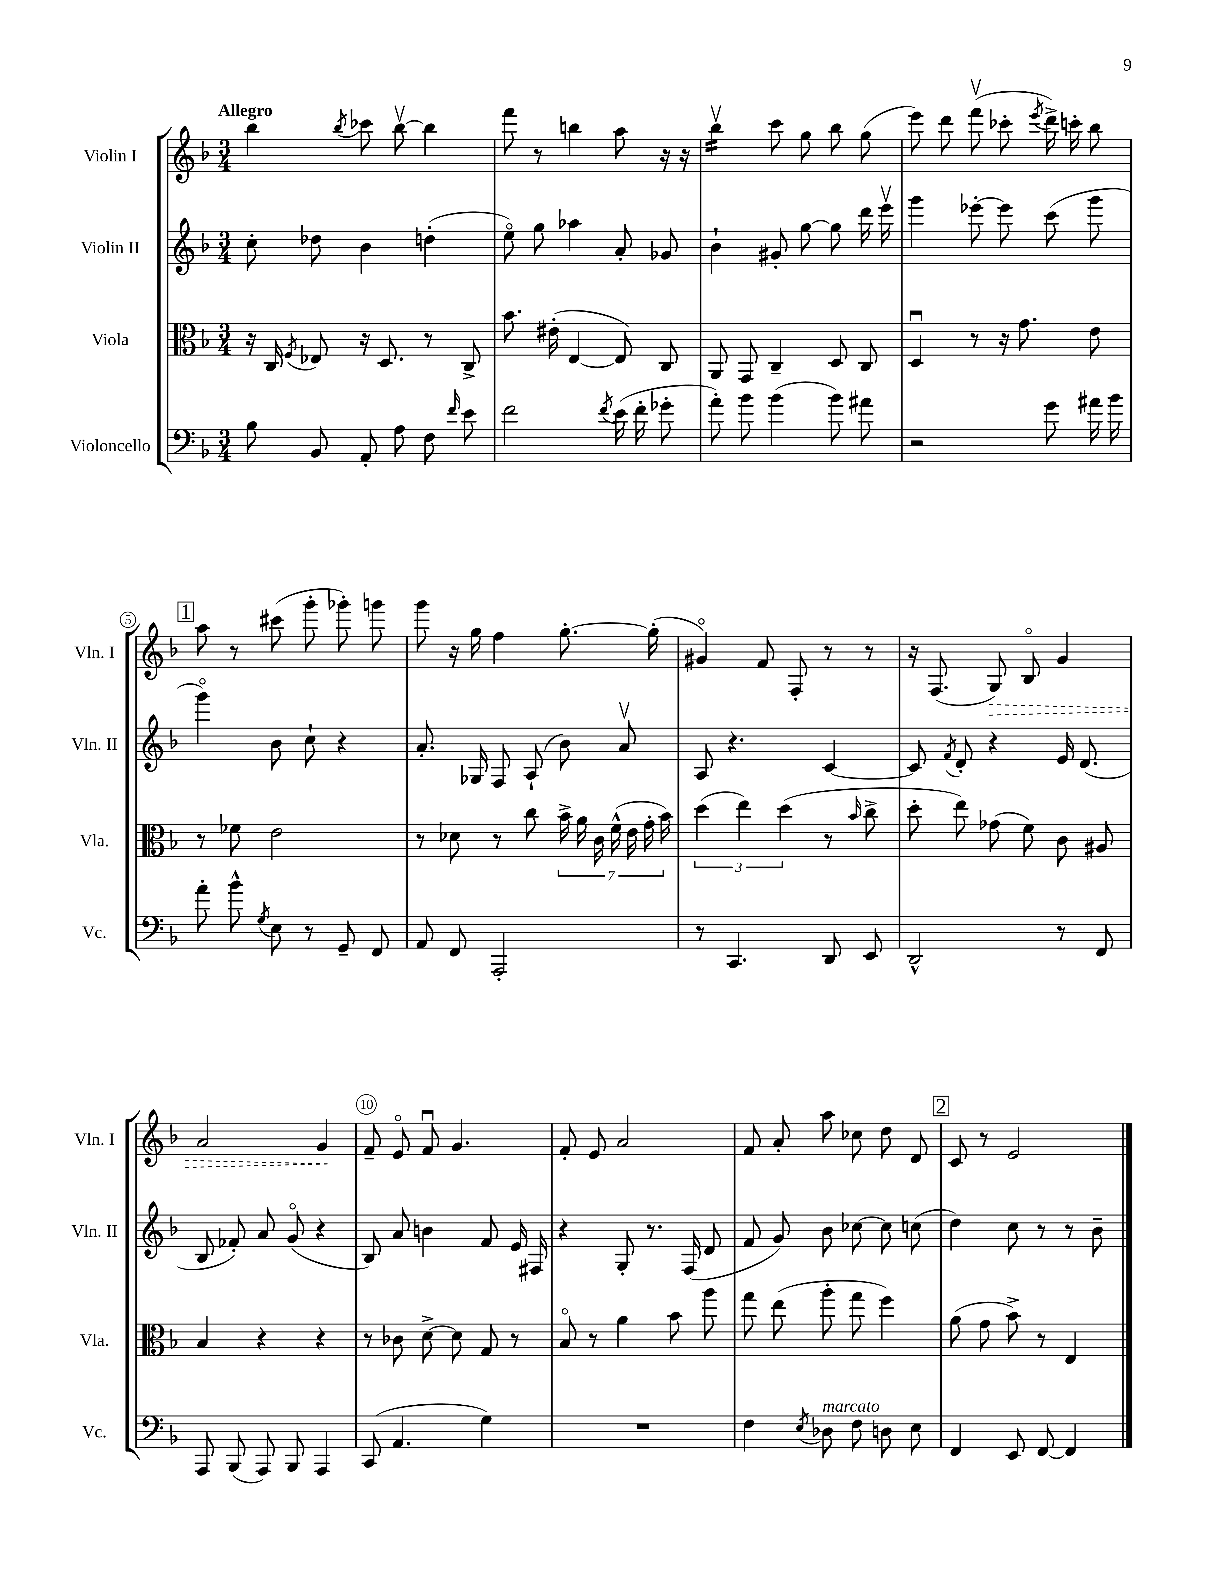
<<
\new StaffGroup <<
\new Staff = "s0" \with { instrumentName = "Violin I" shortInstrumentName = "Vln. I" } {
    \clef treble \key f \major \numericTimeSignature \time 3/4 \tempo "Allegro"
    \autoBeamOff bes''4 \acciaccatura { bes''8 } ces'''8 bes''8~\upbow bes''4 |
    f'''8 r8 b''4 a''8 r16 r16 |
    bes''4:16\upbow c'''8 g''8 bes''8 g''8( |
    e'''8) d'''8 f'''8\upbow( ces'''8-. \acciaccatura { e'''8 } d'''16->) c'''16-. bes''8 |
    \mark \markup { \box "1" } a''8 r8 cis'''8( g'''8-. ges'''8-.) g'''8 |
    g'''8 r16 g''16 f''4 g''8.~-. g''16-.( |
    gis'4\flageolet) f'8 f8-. r8 r8 |
    r16 f8.( \once \override Hairpin.style = #'dashed-line g8\>) bes8\flageolet g'4 |
    a'2 g'4\! |
    f'8-- e'8\flageolet f'8\downbow g'4. |
    f'8-. e'8 a'2 |
    f'8 a'8-. a''8 ces''8 d''8 d'8 |
    \mark \markup { \box "2" } c'8 r8 e'2 \bar "|." |
}
\new Staff = "s1" \with { instrumentName = "Violin II" shortInstrumentName = "Vln. II" } {
    \clef treble \key f \major \numericTimeSignature \time 3/4
    \autoBeamOff c''8-. des''8 bes'4 d''4-.( |
    e''8\flageolet) g''8 aes''4 a'8-. ges'8 |
    bes'4-! gis'8-. g''8~ g''8 d'''16 e'''16\upbow |
    g'''4 ees'''8~-. ees'''8 c'''8( g'''8 |
    \mark \markup { \box "1" } g'''4\flageolet) bes'8 c''8-! r4 |
    a'8.-. ges16 f8 a8-!( bes'8) a'8\upbow |
    a8 r4. c'4~ |
    c'8 \acciaccatura { f'8 } d'8-. r4 e'16 d'8.( |
    bes8 fes'8-.) a'8 g'8\flageolet( r4 |
    bes8) a'8 b'4 f'8 e'16 fis16 |
    r4 g8-. r8. f16( d'8 |
    f'8 g'8) bes'8 ces''8~ ces''8 c''8( |
    \mark \markup { \box "2" } d''4) c''8 r8 r8 bes'8-- \bar "|." |
}
\new Staff = "s2" \with { instrumentName = "Viola" shortInstrumentName = "Vla." } {
    \clef alto \key f \major \numericTimeSignature \time 3/4
    \autoBeamOff r16 c16 \acciaccatura { f8 } ees8 r16 d8. r8 c8-> |
    bes'8. eis'16-.( e4~ e8) c8 |
    a,8 g,8 c4-- d8 c8 |
    d4\downbow r8 r16 g'8. e'8 |
    \mark \markup { \box "1" } r8 fes'8 e'2 |
    r8 des'8 r8 c''8 \tuplet 7/4 { bes'16-> a'16 c'16 f'16-^( e'16 g'16-. bes'16) } |
    \tuplet 3/2 { d''4( e''4) d''4( } r8 \grace { bes'16 } c''8-> |
    d''8-. e''8) ges'8( f'8) c'8 ais8 |
    bes4 r4 r4 |
    r8 ces'8 d'8~-> d'8 g8 r8 |
    bes8\flageolet r8 a'4 bes'8 a''8 |
    g''8 e''8( a''8-. g''8 f''4) |
    \mark \markup { \box "2" } a'8( g'8 bes'8->) r8 e4 \bar "|." |
}
\new Staff = "s3" \with { instrumentName = "Violoncello" shortInstrumentName = "Vc." } {
    \clef bass \key f \major \numericTimeSignature \time 3/4
    \autoBeamOff bes8 bes,8 a,8-. a8 f8 \grace { f'16 } e'8 |
    f'2 \acciaccatura { f'8 } e'16( f'16-. ges'8-. |
    a'8-.) bes'8 bes'4( bes'8) ais'8 |
    r2 g'8 ais'16 bes'16 |
    \mark \markup { \box "1" } a'8-. bes'8-^ \acciaccatura { g8 } e8 r8 g,8-- f,8 |
    a,8 f,8 a,,2-. |
    r8 c,4. d,8 e,8 |
    d,2-^ r8 f,8 |
    a,,8 bes,,8( a,,8) bes,,8 a,,4 |
    c,8( a,4. g4) |
    R2. |
    f4 \acciaccatura { e8 } des8^\markup { \italic "marcato" } f8 d8 e8 |
    \mark \markup { \box "2" } f,4 e,8 f,8~ f,4 \bar "|." |
}
>>
>>
\layout { \context { \Score \override BarNumber.break-visibility = ##(#f #t #t) barNumberVisibility = #(every-nth-bar-number-visible 5) \override BarNumber.stencil = #(make-stencil-circler 0.1 0.3 ly:text-interface::print) } }
